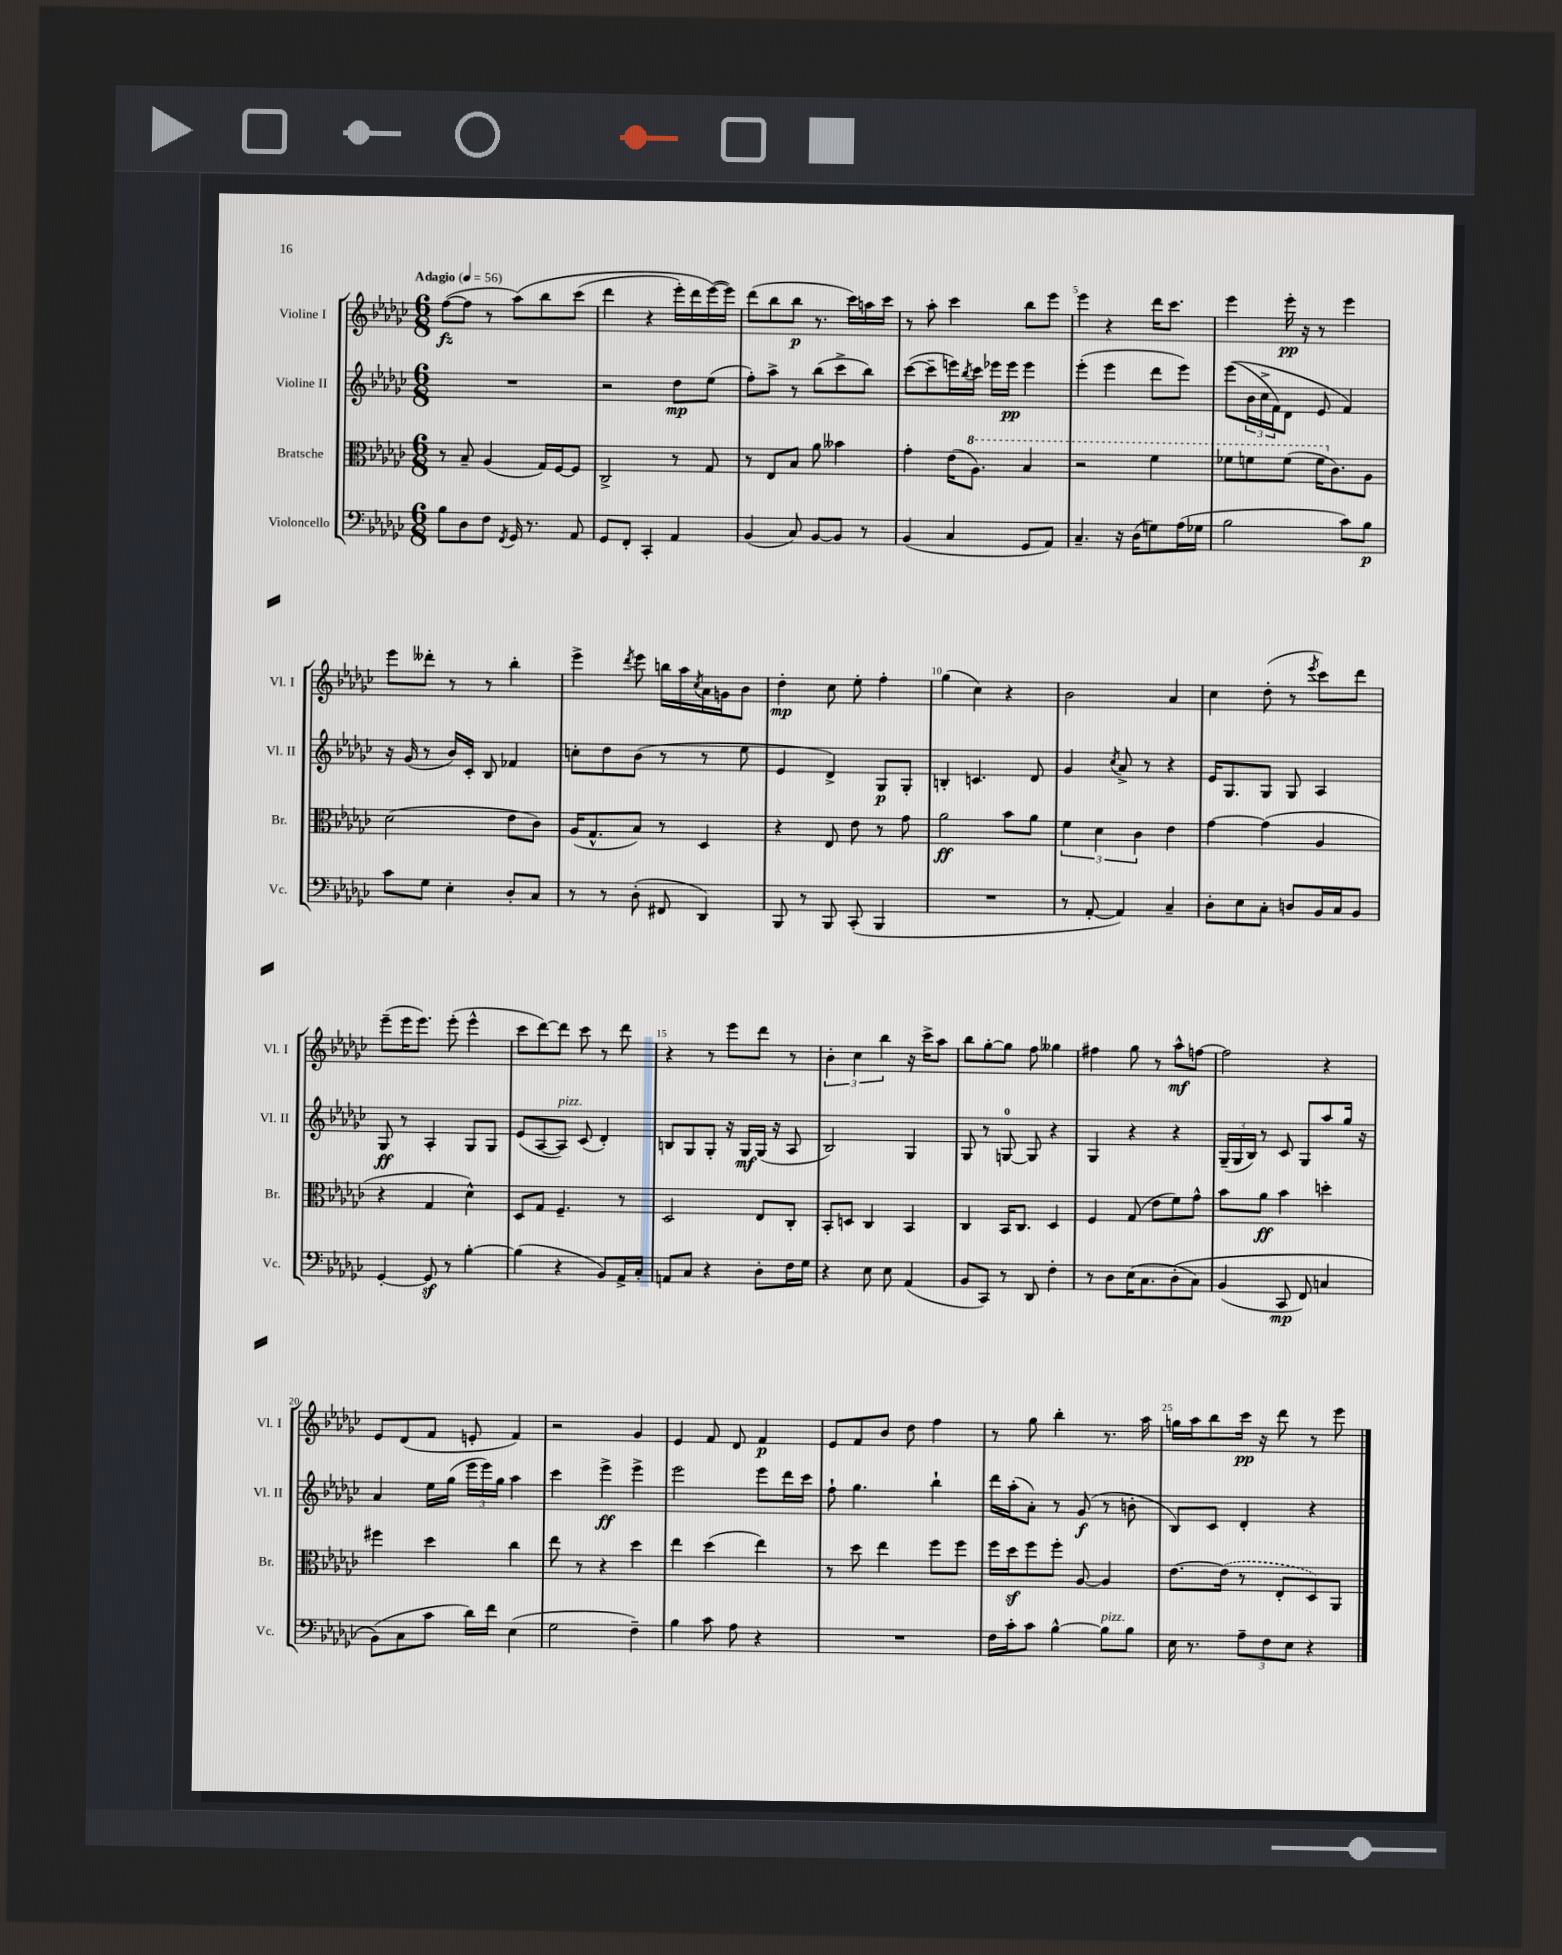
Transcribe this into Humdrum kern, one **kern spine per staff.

**kern	**dynam	**kern	**dynam	**kern	**dynam	**kern	**dynam
*part4	*part4	*part3	*part3	*part2	*part2	*part1	*part1
*staff4	*staff4	*staff3	*staff3	*staff2	*staff2	*staff1	*staff1
*I"Violoncello	*	*I"Bratsche	*	*I"Violine II	*	*I"Violine I	*
*I'Vc.	*	*I'Br.	*	*I'Vl. II	*	*I'Vl. I	*
*clefF4	*	*clefC3	*	*clefG2	*	*clefG2	*
*k[b-e-a-d-g-c-]	*	*k[b-e-a-d-g-c-]	*	*k[b-e-a-d-g-c-]	*	*k[b-e-a-d-g-c-]	*
*M6/8	*	*M6/8	*	*M6/8	*	*M6/8	*
*MM56	*	*MM56	*	*MM56	*	*MM56	*
=1	=1	=1	=1	=1	=1	=1	=1
!	!	!	!	!	!	!LO:TX:a:B:t=Adagio	!
8B-\L	.	8r	.	2.r	.	([8ff\L	fz
8D-\	.	8B-~/	.	.	.	8ff\J]	.
8F\J	.	(4A-/	.	.	.	8r	.
8qFF/	.	.	.	.	.	.	.
16GG-/	.	.	.	.	.	(8aa-\L)	.
8.r	.	.	.	.	.	.	.
.	.	16G-/LL)	.	.	.	8bb-\	.
.	.	[16F/J	.	.	.	.	.
8AA-/	.	8F/J]	.	.	.	(8ccc-\J	.
=2	=2	=2	=2	=2	=2	=2	=2
8GG-/L	.	2C-^/	.	2r	.	4ddd-\	.
8FF'/J	.	.	.	.	.	.	.
4CC-'/	.	.	.	.	.	4r	.
4AA-/	.	8r	.	8dd-\L	mp	16eee-'\LL)	.
.	.	.	.	.	.	16ddd-\	.
.	.	8G-/	.	(8ee-\J	.	([16eee-\)	.
.	.	.	.	.	.	16eee-\JJ])	.
=3	=3	=3	=3	=3	=3	=3	=3
(4BB-/	.	8r	.	8ff'\L)	.	(8ddd-\L	.
.	.	8E-/L	.	8aa-^\J	.	8bb-\	.
8C-/)	.	8B-/J	.	8r	.	8bb-\J	p
[8BB-/L	.	8a-\	.	(8bb-\L	.	8.r	.
8BB-/J]	.	4b--X\	.	8ccc-^\	.	.	.
.	.	.	.	.	.	16ccc-\LL)	.
8r	.	.	.	8bb-\J)	.	16aan\	.
.	.	.	.	.	.	16ccc-\JJ	.
=4	=4	=4	=4	=4	=4	=4	=4
(4BB-/	.	4g-'\	.	([8ccc-\L	.	8r	.
.	.	.	.	8ccc-~\]	.	8aa-'\	.
4C-/	.	(16e-\KL	.	16eeen\L)	.	4ccc-\	.
.	.	.	.	8qbb-/	.	.	.
*	*	*8va	*	*	*	*	*
.	.	8.a-\J)	.	16ccc-\JJ	.	.	.
.	.	.	.	16eee-X\LL	.	.	.
.	.	.	.	16eee-\JJ	pp	.	.
8GG-/L	.	4b-/	.	4eee-\	.	8bb-\L	.
8AA-/J)	.	.	.	.	.	8eee-\J	.
=5	=5	=5	=5	=5	=5	=5	=5
4.C-~/	.	2r	.	(4eee-'\	.	4eee-\	.
.	.	.	.	4eee-\	.	4r	.
16r	.	.	.	.	.	.	.
(16D-\KL	.	.	.	.	.	.	.
8Gn\)	.	4ff\	.	8ddd-\L	.	16ddd-\KL	.
.	.	.	.	.	.	8.ccc-\J	.
(16A-\L	.	.	.	8eee-\J)	.	.	.
16G-X\JJ	.	.	.	.	.	.	.
=6	=6	=6	=6	=6	=6	=6	=6
2B-\	.	8ff-X\L	.	((8eee-\L	.	4eee-\	.
.	.	8ffn\	.	24b-\L	.	.	.
.	.	.	.	24cc-^\	.	.	.
.	.	.	.	24f\J)	.	.	.
.	.	(8ff\J	.	8d-\J	.	16eee-'\	pp
.	.	.	.	.	.	16r	.
.	.	16ff\KL	.	8e-/	.	8r	.
*	*	*X8va	*	*	*	*	*
.	.	8.c-\)	.	.	.	.	.
8c-\L)	.	.	.	4f/)	.	4eee-\	.
8B-\J	p	8A-\J	.	.	.	.	.
!!LO:LB:g=z
=7	=7	=7	=7	=7	=7	=7	=7
8c-\L	.	(2d-\	.	16r	.	8eee-\L	.
.	.	.	.	(16g-/	.	.	.
8G-\J	.	.	.	8r	.	8ddd--X'\J	.
4E-'\	.	.	.	16b-/LL)	.	8r	.
.	.	.	.	16c-'/JJ	.	.	.
.	.	.	.	8B-/	.	8r	.
8D-'/L	.	8e-\L	.	4f-X/	.	4bb-'\	.
8C-/J	.	8c-\J)	.	.	.	.	.
=8	=8	=8	=8	=8	=8	=8	=8
8r	.	(16A-/KL	.	8ccn'\L	.	4eee-^\	.
.	.	8.G-^^/	.	.	.	.	.
8r	.	.	.	8dd-\	.	.	.
.	.	.	.	.	.	8qddd-/	.
(8D-'\	.	8B-/J)	.	(8b-\J	.	8eee-\	.
8FF#X/	.	8r	.	8r	.	16bbn\LL	.
.	.	.	.	.	.	16aa-\	.
.	.	.	.	.	.	8qcc-/	.
4DD-/)	.	4D-/	.	8r	.	16a-\	.
.	.	.	.	.	.	16gn\J	.
.	.	.	.	8ee-\	.	8b-\J	.
=9	=9	=9	=9	=9	=9	=9	=9
8BBB-/	.	4r	.	4e-/	.	4dd-'\	mp
8r	.	.	.	.	.	.	.
8BBB-/	.	8E-/	.	4d-^/)	.	8cc-\	.
(8CC-'/	.	8e-\	.	.	.	8ee-'\	.
4BBB-/	.	8r	.	8G-/L	p	4ff'\	.
.	.	8g-\	.	8G-'/J	.	.	.
=10	=10	=10	=10	=10	=10	=10	=10
2.r	.	2a-\	ff	4Bn'/	.	(4gg-\	.
.	.	.	.	4.cn/	.	4cc-\)	.
.	.	8b-\L	.	.	.	4r	.
.	.	8a-\J	.	8d-/	.	.	.
=11	=11	=11	=11	=11	=11	=11	=11
8r	.	6f\	.	4g-/	.	2b-\	.
[8AA-'/	.	.	.	.	.	.	.
.	.	6d-\	.	.	.	.	.
.	.	.	.	8qcc-/	.	.	.
4AA-/])	.	.	.	8a-^/	.	.	.
.	.	6c-\	.	.	.	.	.
.	.	.	.	8r	.	.	.
4C-~/	.	4e-\	.	4r	.	4a-/	.
=12	=12	=12	=12	=12	=12	=12	=12
8D-'\L	.	[4g-\	.	16e-/KL	.	4cc-\	.
.	.	.	.	8.G-/	.	.	.
8E-\	.	.	.	.	.	.	.
8C-'\J	.	(4g-\]	.	8G-/J	.	(8dd-'\	.
8Dn/L	.	.	.	8G-/	.	8r	.
.	.	.	.	.	.	8qeee-/	.
16BB-/L	.	4A-/	.	4A-/	.	8ccc-\L)	.
16C-/J	.	.	.	.	.	.	.
8BB-/J	.	.	.	.	.	8ddd-\J	.
!!LO:LB:g=z
=13	=13	=13	=13	=13	=13	=13	=13
[4GG-'/	.	4r	.	8G-/	ff	(8eee-~\L	.
.	.	.	.	8r	.	16eee-\K	.
.	.	.	.	.	.	8.eee-\J)	.
8GG-z/]	.	4G-/	.	4A-'/	.	.	.
8r	.	.	.	.	.	(8eee-'\	.
[4B-'\	.	4d-^^\)	.	8G-/L	.	4eee-^^\	.
.	.	.	.	8G-/J	.	.	.
=14	=14	=14	=14	=14	=14	=14	=14
(4B-\]	.	8D-/L	.	(8e-/L	.	8ccc-\L	.
.	.	8G-/J	.	[8A-/	.	[8ddd-\)	.
!	!	!	!	!LO:TX:a:i:t=pizz.	!	!	!
4r	.	4.F~/	.	8A-/J])	.	8ddd-\J]	.
.	.	.	.	(8c-/	.	8ccc-\	.
8BB-/L)	.	.	.	4d-'/)	.	8r	.
16AA-^/L	.	8r	.	.	.	8ddd-\	.
16C-'/JJ	.	.	.	.	.	.	.
=15	=15	=15	=15	=15	=15	=15	=15
8AAn/L	.	2D-/	.	8Bn/L	.	4r	.
8C-/J	.	.	.	8G-/	.	.	.
4r	.	.	.	8G-'/J	.	8r	.
.	.	.	.	16r	.	8eee-\L	.
.	.	.	.	16G-/LL	mf	.	.
8D-'\L	.	8E-/L	.	(16G-/JJ	.	8ddd-\J	.
.	.	.	.	16r	.	.	.
16F\L	.	8C-'/J	.	8A-/	.	8r	.
16G-\JJ	.	.	.	.	.	.	.
=16	=16	=16	=16	=16	=16	=16	=16
4r	.	8BB-'/L	.	2B-/)	.	6b-'\	.
.	.	8Dn/J	.	.	.	.	.
.	.	.	.	.	.	6cc-\	.
8E-\	.	4C-/	.	.	.	.	.
.	.	.	.	.	.	6bb-\	.
8E-\	.	.	.	.	.	.	.
(4AA-/	.	4BB-/	.	4G-/	.	16r	.
.	.	.	.	.	.	16ccc-^\KL	.
.	.	.	.	.	.	8aa-\J	.
=17	=17	=17	=17	=17	=17	=17	=17
8BB-/L	.	4C-/	.	8G-/	.	8bb-\L	.
8CC-/J)	.	.	.	8r	.	[8gg-'\	.
8r	.	16BB-/KL	.	[8Gn/	.	8gg-\J]	.
.	.	8.C-/J	.	.	.	.	.
8DD-/	.	.	.	8G/]	.	8ff\	.
4F'\	.	4D-/	.	4r	.	4gg--X\	.
=18	=18	=18	=18	=18	=18	=18	=18
8r	.	4F/	.	4G-/	.	4ff#X\	.
8D-\L	.	.	.	.	.	.	.
(16E-\K	.	(8G-/	.	4r	.	8gg-\	.
8.C-\	.	.	.	.	.	.	.
.	.	8e-\L	.	.	.	8r	.
(8D-'\	.	8f\)	.	4r	.	8aa-^^\L	mf
8C-\J)	.	8g-^^\J	.	.	.	[8ffn\J	.
=19	=19	=19	=19	=19	=19	=19	=19
(4BB-/	.	8b-\L	.	(24G-~/LL	.	2ff\]	.
.	.	.	.	24G-/	.	.	.
.	.	.	.	24B-/JJ)	.	.	.
.	.	8a-\J	ff	8r	.	.	.
8CC-/	mp	4b-\	.	8c-/	.	.	.
8FF/)	.	.	.	8G-/L	.	.	.
4Cn/	.	4ddn'\	.	8aa-/	.	4r	.
.	.	.	.	16gg-/Jk	.	.	.
.	.	.	.	16r	.	.	.
!!LO:LB:g=z
=20	=20	=20	=20	=20	=20	=20	=20
(8BB-\L)	.	4ff#X\	.	4a-/	.	8e-/L	.
8C-\	.	.	.	.	.	(8d-/	.
8c-\J	.	4dd-\	.	16ee-\LL	.	8f/J	.
.	.	.	.	(16gg-\JJ	.	.	.
16d-\LL)	.	.	.	24eee-\LL	.	8en'/	.
.	.	.	.	24eee-\)	.	.	.
16f\JJ	.	.	.	.	.	.	.
.	.	.	.	24gg-\JJ	.	.	.
(4E-\	.	4cc-\	.	4aa-\	.	4f/)	.
=21	=21	=21	=21	=21	=21	=21	=21
2G-\	.	8ee-\	.	4ccc-\	.	2r	.
.	.	8r	.	.	.	.	.
.	.	4r	.	4eee-^\	ff	.	.
4F~\)	.	4dd-\	.	4eee-^\	.	4g-/	.
=22	=22	=22	=22	=22	=22	=22	=22
4B-\	.	4ee-\	.	2eee-\	.	4e-/	.
8c-\	.	(4dd-\	.	.	.	8f/	.
8A-\	.	.	.	.	.	8d-/	.
4r	.	4ee-\)	.	8eee-\L	.	4f/	p
.	.	.	.	16ddd-\L	.	.	.
.	.	.	.	16ccc-\JJ	.	.	.
=23	=23	=23	=23	=23	=23	=23	=23
2.r	.	8r	.	8ff`\	.	8e-/L	.
.	.	8dd-\	.	4.gg-\	.	8f/	.
.	.	4ee-\	.	.	.	8b-/J	.
.	.	.	.	.	.	8dd-\	.
.	.	8ff\L	.	4bb-`\	.	4ff\	.
.	.	8ff\J	.	.	.	.	.
=24	=24	=24	=24	=24	=24	=24	=24
16F\LL	.	16ff\LL	.	16ddd-\LL	.	8r	.
16c-'\J	.	16dd-z\J	.	(16aa-'\J	.	.	.
8c-\J	.	8ff\	.	8a-'\J)	.	8gg-\	.
[4B-^^\	.	8ff'\J	.	8r	.	4bb-'\	.
.	.	[8A-/	.	(8g-/	f	.	.
!LO:TX:a:i:t=pizz.	!	!	!	!	!	!	!
8B-\L]	.	4A-/]	.	8r	.	8.r	.
8B-\J	.	.	.	8bn'\	.	.	.
.	.	.	.	.	.	16aa-\	.
=25	=25	=25	=25	=25	=25	=25	=25
16E-\	.	[8.e-\L	.	8B-/L)	.	16ggn\LL	.
8.r	.	.	.	.	.	16aa-\J	.
.	.	.	.	8c-/J	.	8bb-\	.
.	.	(16e-\Jk]	.	.	.	.	.
12A-~\L	.	8r	.	4d-'/	.	16ccc-\Jk	pp
.	.	.	.	.	.	16r	.
12F\	.	.	.	.	.	.	.
.	.	8E-'/L	.	.	.	8ddd-\	.
12E-\J	.	.	.	.	.	.	.
4r	.	8D-/)	.	4r	.	8r	.
.	.	8AA-/J	.	.	.	8eee-\	.
==	==	==	==	==	==	==	==
*-	*-	*-	*-	*-	*-	*-	*-
